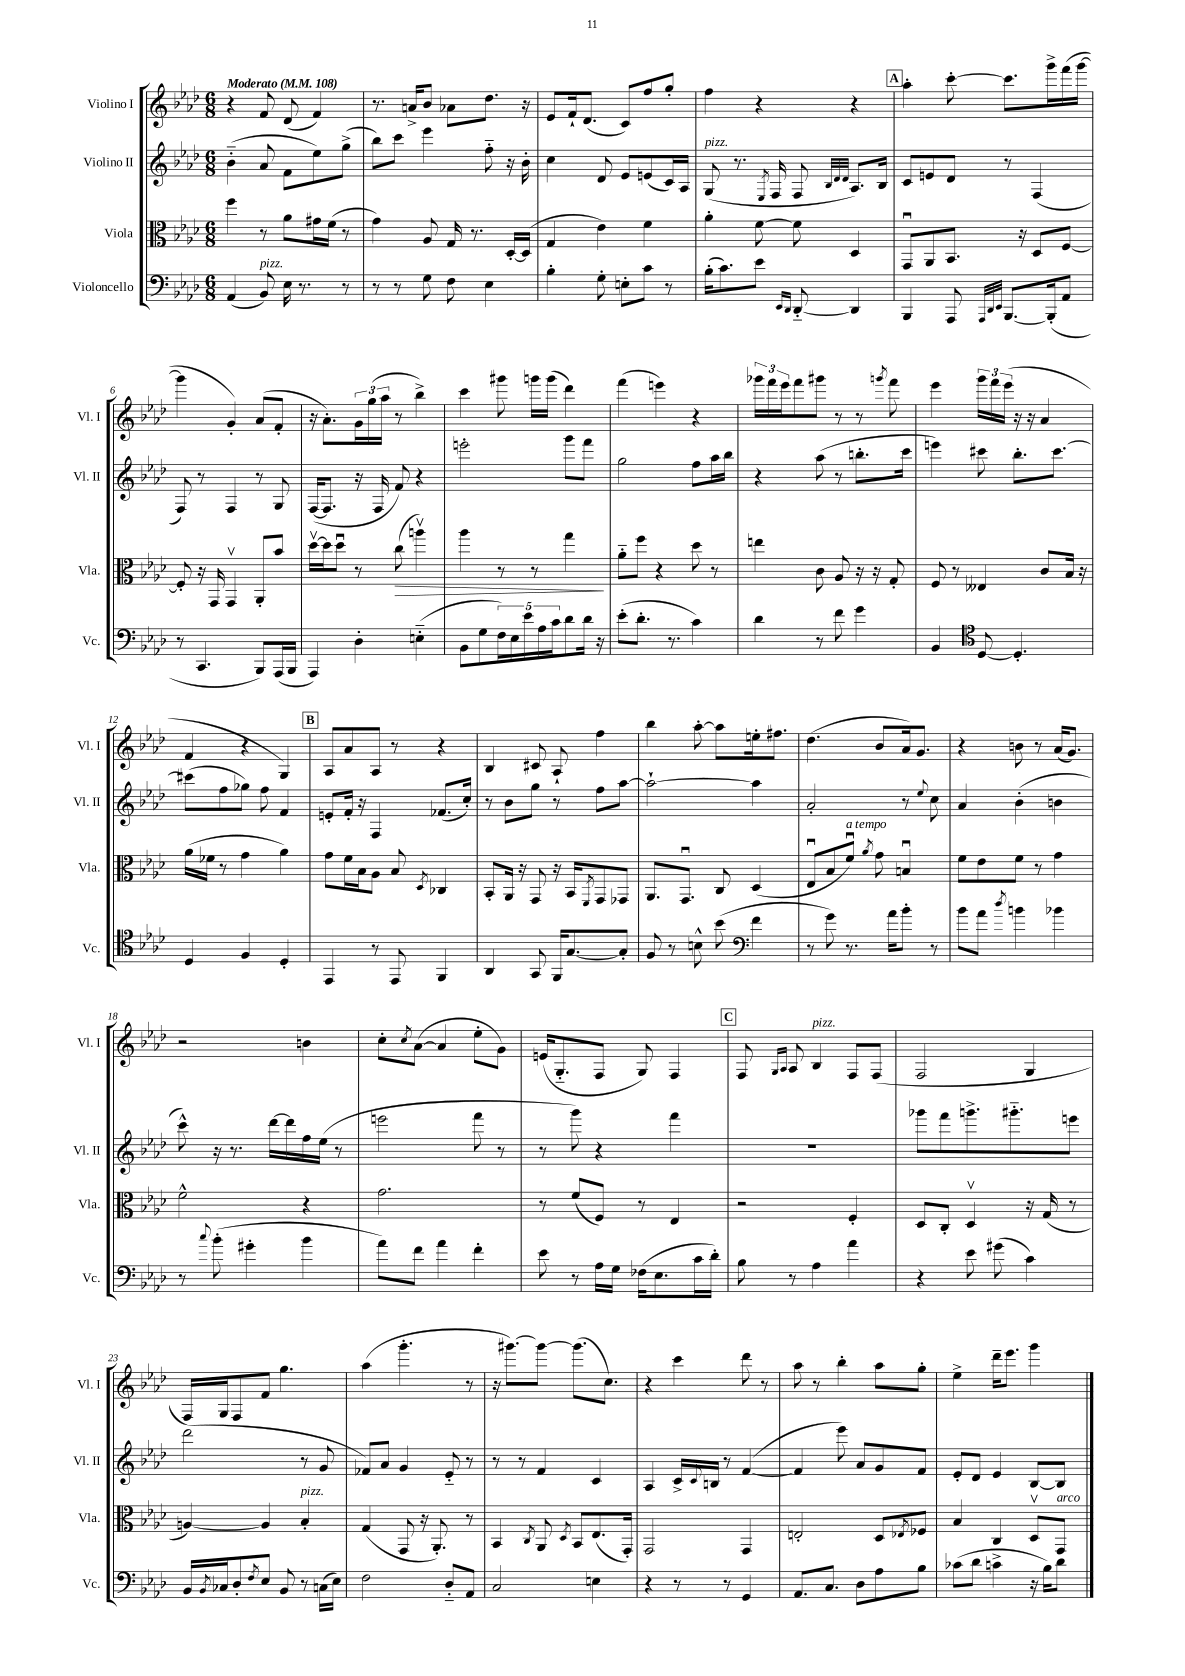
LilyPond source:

<<
\new StaffGroup <<
\new Staff = "s0" \with { instrumentName = "Violino I" shortInstrumentName = "Vl. I" } {
    \clef treble \key aes \major \numericTimeSignature \time 6/8 \tempo "Moderato" 4 = 108
    r4 f'8 des'8( f'4) |
    r8. a'16-> bes'8 aes'8 des''8. r16 |
    ees'8 f'16-! des'8.( c'8) f''8 g''8-. |
    f''4 r4 r4 |
    \mark \markup { \box "A" } aes''4-. c'''8~-. c'''8. g'''16-> f'''16( g'''16~ |
    g'''4 g'4-.) aes'8( f'8-. |
    r16 aes'8.-.) \tuplet 3/2 { g'16 g''16( aes''16 } r8 bes''4->) |
    c'''4 gis'''8 g'''16 g'''16( des'''4) |
    f'''4( e'''4) r4 |
    \tuplet 3/2 { ges'''16 f'''16 ees'''16 } f'''8 gis'''8 r8 r8 \acciaccatura { g'''8 } f'''8 |
    ees'''4 \tuplet 3/2 { g'''16 f'''16 ees'''16( } r16 r16 aes'4 |
    f'4 r4 g4) |
    \mark \markup { \box "B" } aes8 aes'8 aes8 r8 r4 |
    bes4 cis'8 aes8-! f''4 |
    bes''4 aes''8~-. aes''8 e''16-. fis''8. |
    des''4.( bes'8 aes'16) g'8. |
    r4 b'8 r8 aes'16( g'8.) |
    r2 b'4 |
    c''8-. \acciaccatura { c''8 } aes'8~( aes'4 ees''8-. g'8) |
    e'16( g8.-_ f8 g8) f4 |
    \mark \markup { \box "C" } f8 \grace { g16 aes16 } aes8 bes4^\markup { \italic "pizz." } f8 f8( |
    f2 g4 |
    f16) g16 f8 f'8 g''4. |
    aes''4( g'''4.-. r8 |
    r16 gis'''8.~) gis'''8~ gis'''8.( c''8.) |
    r4 c'''4 des'''8 r8 |
    aes''8 r8 bes''4-. aes''8 g''8-. |
    ees''4-> des'''16-- ees'''8. g'''4 \bar "|." |
}
\new Staff = "s1" \with { instrumentName = "Violino II" shortInstrumentName = "Vl. II" } {
    \clef treble \key aes \major \numericTimeSignature \time 6/8
    bes'4-_( aes'8 f'8 ees''8) g''8->( |
    bes''8) c'''8 ees'''4 f''8-_ r16 bes'16-. |
    c''4 des'8 ees'8 e'8( c'16) aes16 |
    g8^\markup { \italic "pizz." }( r8. \acciaccatura { ees8 } f16 f8 \grace { bes32 des'32 des'32 } aes8.) bes16 |
    \mark \markup { \box "A" } c'8 e'8 des'8 r8 f4( |
    f8) r8 f4 r8 g8 |
    f16~( f8. r16 f16 f'8) r4 |
    e'''2-. g'''8 f'''8 |
    g''2 f''8 aes''16 bes''16 |
    r4 aes''8( r8 b''8.-. c'''16 |
    e'''4) cis'''8 bes''8.-. cis'''8.~ |
    cis'''8( f''8 ges''8) f''8 f'4 |
    \mark \markup { \box "B" } e'8-. f'16-. r16 f4 fes'8.( c''16-.) |
    r8 bes'8 g''8 r8 f''8 aes''8~ |
    aes''2~-! aes''4 |
    aes'2-. r8 \appoggiatura { ees''8 } c''8 |
    aes'4 bes'4-.( b'4 |
    c'''8-^) r16 r8. des'''16~ des'''16 f''16 ees''16( r8 |
    e'''2 f'''8 r8 |
    r8 g'''8) r4 f'''4 |
    \mark \markup { \box "C" } R2. |
    ges'''8 f'''8 g'''8.-> gis'''8.-_ e'''8 |
    des'''2( r8 g'8 |
    fes'8) aes'8 g'4 ees'8-_ r8 |
    r8 r8 f'4 c'4 |
    aes4 c'16-> \appoggiatura { c'8 } b16 r8 f'4~( |
    f'4 ees'''8) aes'8 g'8 f'8 |
    ees'8-. des'8 ees'4 bes8~ bes8 \bar "|." |
}
\new Staff = "s2" \with { instrumentName = "Viola" shortInstrumentName = "Vla." } {
    \clef alto \key aes \major \numericTimeSignature \time 6/8
    f''4 r8 aes'8 gis'16 f'16( r8 |
    g'4) aes8 g16 r8. des16~-. des16( |
    g4 ees'4) f'4 |
    aes'4-. f'8~ f'8 des4 |
    \mark \markup { \box "A" } g,8\downbow aes,8 bes,8. r16 des8 f8~ |
    f8-. r16 g,16 g,4\upbow aes,8-. bes'8 |
    des''16~\upbow des''16 des''8\downbow r8 c''8\>( a''4\upbow) |
    aes''4 r8 r8 g''4\! |
    aes'8-_ f''8 r4 des''8 r8 |
    e''4 c'8 aes8 r16 r16 g8-. |
    f8 r8 eeses4 c'8 bes16 r16 |
    aes'16( fes'16 r8 g'4 aes'4) |
    \mark \markup { \box "B" } g'8 f'16 bes16 aes8 bes8 \acciaccatura { des8 } ces4 |
    bes,8-. aes,16 r16 g,8 r16 bes,16 \acciaccatura { f,8 } g,8 ges,8 |
    aes,8. g,8.\downbow c8 des4( |
    ees8\downbow bes8 f'8\downbow^\markup { \italic "a tempo" }) \acciaccatura { aes'8 } g'8 b4\downbow |
    f'8 ees'8 f'8 r8 g'4 |
    f'2-^ r4 |
    g'2. |
    r8 f'8( f8) r8 ees4 |
    \mark \markup { \box "C" } r2 f4-. |
    des8 c8-. des4\upbow r16 g16( r8 |
    a4~) a4 bes4-.^\markup { \italic "pizz." } |
    g4( g,8 r16 aes,8.-.) r8 |
    bes,4 \acciaccatura { c8 } aes,8 \acciaccatura { des8 } bes,8 ees8.( g,16-.) |
    g,2 g,4 |
    e2-. des8 \acciaccatura { ees8 } fes8 |
    bes4 c4 des8\upbow g,8^\markup { \italic "arco" } \bar "|." |
}
\new Staff = "s3" \with { instrumentName = "Violoncello" shortInstrumentName = "Vc." } {
    \clef bass \key aes \major \numericTimeSignature \time 6/8
    aes,4( bes,8^\markup { \italic "pizz." }) ees16 r8. r8 |
    r8 r8 g8 f8 ees4 |
    bes4-. g8-. e8-. c'8 r8 |
    bes16-.( c'8.) ees'8 \grace { ees,16 des,16 } des,8~-_ des,4 |
    \mark \markup { \box "A" } bes,,4 aes,,8 \grace { aes,,32 des,32 ees,32 } bes,,8.~ bes,,16-.( aes,8 |
    r8 c,4. bes,,8) aes,,16( bes,,16 |
    aes,,4) des4-. e4-_( |
    bes,8 g8 \tuplet 5/4 { f16) ees16 ees'16 aes16 c'16 } des'8 des'16 r16 |
    ees'8-.( des'8.-. r8. c'4) |
    des'4 r8 f'8 g'4 |
    bes,4 \clef tenor des8~ des4.-. |
    des4 f4 des4-. |
    \mark \markup { \box "B" } ees,4 r8 ees,8 f,4 |
    aes,4 g,8 f,16 g8.~ g8-. |
    f8 r8 b8-^ bes'8( \clef bass f'4 |
    r8 g'8) r8. aes'16 bes'8-. r8 |
    bes'8 aes'8 \acciaccatura { des''8 } b'4 bes'4 |
    r8 \appoggiatura { c''8 } bes'8-.( gis'4-. bes'4 |
    aes'8) f'8 aes'4 f'4-. |
    ees'8 r8 aes16 g16 fes16( ees8. c'16 des'16-.) |
    \mark \markup { \box "C" } bes8 r8 aes4 aes'4 |
    r4 ees'8 gis'8( c'4) |
    bes,16 \acciaccatura { bes,8 } ces16 des8-. \acciaccatura { f8 } ees8 bes,8 r8 c16( ees16) |
    f2 des8-_ aes,8 |
    c2 e4 |
    r4 r8 r8 g,4 |
    aes,8. c8. des8 aes8 bes8 |
    ces'8( des'8 c'4-> r16 bes16) des'8 \bar "|." |
}
>>
>>
